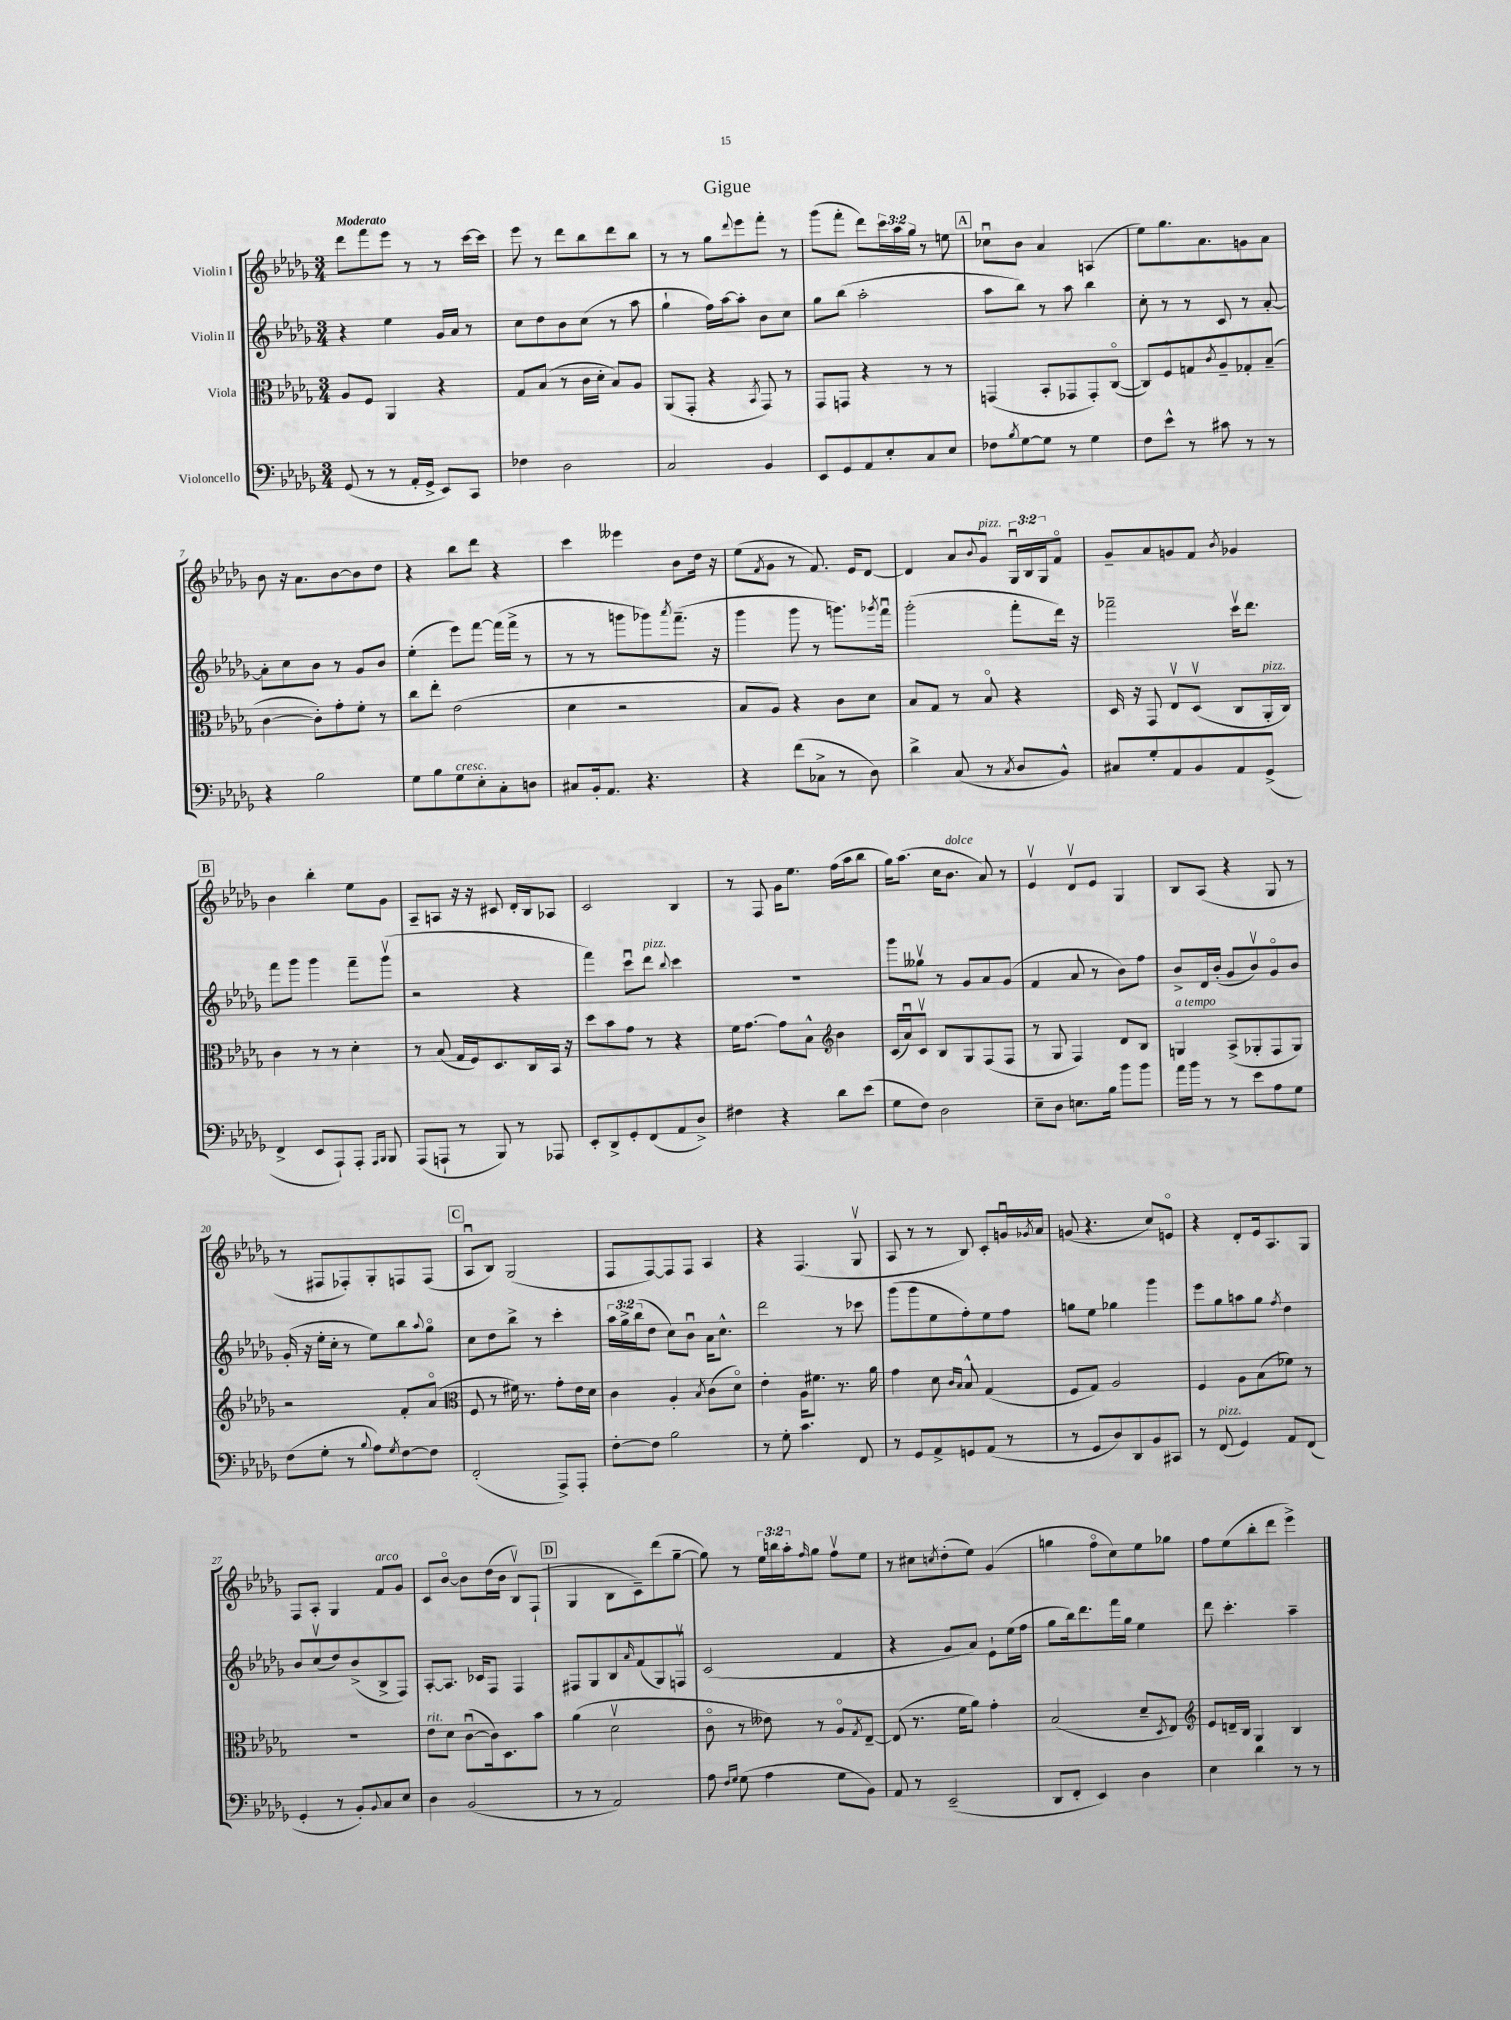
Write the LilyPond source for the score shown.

\header { title = "Gigue" }
<<
\new StaffGroup <<
\new Staff = "s0" \with { instrumentName = "Violin I" } {
    \clef treble \key des \major \numericTimeSignature \time 3/4 \override Staff.TupletNumber.text = #tuplet-number::calc-fraction-text \tempo "Moderato"
    des'''8 f'''8 ees'''8 r8 r8 c'''16~ c'''16 |
    ees'''8 r8 des'''8 bes''8 des'''8 bes''8 |
    r8 r8 ges''8 \appoggiatura { des'''8 } ees'''8 f'''8-. r8 |
    ges'''8( f'''8-. des'''8) \tuplet 3/2 { c'''16 aes''16 ges''16 } r8 e''8 |
    \mark \markup { \box "A" } ces''8\downbow bes'8 aes'4 a4( |
    ees''8) ges''8. aes'8. g'8 aes'8 |
    bes'8 r16 aes'8. bes'8~ bes'8 des''8 |
    r4 bes''8 des'''8 r4 |
    c'''4 eeses'''4 bes'8 des''16 r16 |
    ees''8( \acciaccatura { f'8 } ges'8 r8 f'8.) ees'16 des'8~ |
    des'4 aes'8 \appoggiatura { bes'8 } ges'8^\markup { \italic "pizz." } \tuplet 3/2 { ges16\downbow bes16 ges16 } f'8\flageolet |
    ges'8-- aes'8 g'8 f'8 \acciaccatura { bes'8 } ges'4 |
    \mark \markup { \box "B" } bes'4 bes''4-. ees''8 ges'8 |
    aes8-- a8 r16 r16 cis'8 des'16-. bes16 aes8 |
    c'2 bes4 |
    r8 f8 ges'16 ees''8. f''16( aes''16 bes''8 |
    ges''16) aes''8.( c''16 bes'8.^\markup { \italic "dolce" } aes'8) r8 |
    ees'4\upbow des'8\upbow ees'8 ges4 |
    bes8 aes8( r4 ges8 r8 |
    r8 fis8 fes8-.) ges8-. f8 f8( |
    \mark \markup { \box "C" } aes8\downbow bes8) ges2( |
    f8 f8~) f8 f8 aes4 |
    r4 f4.( ges8\upbow |
    aes8 r8 r8 bes8) c'8-. g'16\downbow \acciaccatura { ges'8 } aes'16 |
    g'8( r4. c''8) e'8\flageolet |
    r4 des'8-. ees'16 aes8. ges8 |
    f8 aes8-. ges4 f'8^\markup { \italic "arco" } ges'8 |
    c'8 bes'8~\flageolet bes'8 des''16( bes'16 bes8\upbow) f8-!( |
    \mark \markup { \box "D" } ges4 bes8 c'8--) des'''8( ges''8~-- |
    ges''8) r8 \tuplet 3/2 { ees''16 b''16 aes''16-. } \grace { f''16 } ges''8 f''8\upbow ees''8 |
    r8 cis''8 \acciaccatura { c''8 } des''8-.( ees''8) ges'4( |
    g''4 f''8\flageolet c''8) ees''8 ges''8 |
    f''8 ees''8( bes''8-. des'''8 ees'''4->) \bar "|." |
}
\new Staff = "s1" \with { instrumentName = "Violin II" } {
    \clef treble \key des \major \numericTimeSignature \time 3/4 \override Staff.TupletNumber.text = #tuplet-number::calc-fraction-text
    r4 ees''4 ges'16 aes'16 r8 |
    c''8 des''8 bes'8 c''8( r8 aes''8 |
    ges''4-! f''16) aes''16~ aes''8-. bes'8 c''8 |
    ges''8 bes''8( aes''2-. |
    \mark \markup { \box "A" } aes''8 bes''8) r8 aes''8 bes''4 |
    c''8-. r8 r8 c'8 r8 aes'8~-. |
    aes'8-. c''8 bes'8 r8 ges'8 bes'8 |
    ees''4-.( ees'''8) f'''8~ f'''16( f'''16-> r8 |
    r8 r8 g'''8 ges'''8) \acciaccatura { aes'''8 } f'''8.--( r16 |
    ges'''4 ges'''8 r8 g'''8.) \acciaccatura { ges'''8 } f'''16\downbow |
    ges'''2-.( f'''8-. des'''16) r16 |
    fes'''2-- c'''16\upbow des'''8. |
    \mark \markup { \box "B" } f'''8 ges'''8 ges'''4 f'''8-- ges'''8\upbow( |
    r2 r4 |
    f'''4) c'''8\downbow des'''8^\markup { \italic "pizz." } \appoggiatura { bes''8 } c'''4 |
    R2. |
    ges'''8 geses''8\upbow r8 ges'8 aes'8 ges'8( |
    f'4 aes'8 r8 bes'8) f''8 |
    bes'8-> des'16 bes'16-.( ges'8 bes'8\upbow) ges'8\flageolet bes'8 |
    ges'16-.( r16 ees''16-. c''16-. r8 ees''8) bes''8 \appoggiatura { aes''8 } ges''8\flageolet |
    \mark \markup { \box "C" } c''8 des''8 bes''8-> r8 c'''4-. |
    \tuplet 3/2 { aes''16 ges''16-> bes''16( } des''8 c''8) bes'8\downbow aes'16 c''8.-^ |
    des'''2 r8 ces'''8 |
    ges'''8( ges'''8 ees''8 f''8-.) ees''8 f''8 |
    g''8 ees''8 ges''4 ges'''4 |
    ees'''8 ges''8 a''8 ges''8 \acciaccatura { f''8 } des''4 |
    bes'8 c''8\upbow( des''8) bes'8->( bes8-> f8) |
    aes8~-. aes8. ces'16 f8 f4 |
    \mark \markup { \box "D" } fis8 ges8 bes8 \grace { aes'16 } f'8( ges8) f8\upbow |
    c'2( f'4 |
    r4 ges'8 aes'8) ees'8-! ees''16( f''16 |
    ges''8 bes''16) des'''8. f'''16 ges''16 ees''4 |
    des'''8 c'''4.-. aes''4-- \bar "|." |
}
\new Staff = "s2" \with { instrumentName = "Viola" } {
    \clef alto \key des \major \numericTimeSignature \time 3/4
    aes8 f8 aes,4 r4 |
    ges8 bes8( r8 c'16 des'16-. bes8) aes8 |
    aes,8( ges,8-. r4 \acciaccatura { bes,8 } ges,8) r8 |
    ges,8 g,8 r4 r8 r8 |
    \mark \markup { \box "A" } g,4( bes,8-. ges,8 ges,8-.) c8~\flageolet( |
    c8) f8\flageolet g8 \acciaccatura { c'8 } aes8-- ges8-. bes8--( |
    c'4~ c'8-.) ges'8-. f'8-. r8 |
    c''8 ees''8-. ees'2( |
    des'4 r2 |
    bes8 aes8) r4 c'8 des'8 |
    bes8 ges8 r8 bes8\flageolet r4 |
    des16 r16 ges,8 ees8\upbow des8\upbow( c8 aes,16-.^\markup { \italic "pizz." } c16) |
    \mark \markup { \box "B" } c'4 r8 r8 des'4-. |
    r8 bes8( ges16 f16) des8. c16 bes,16 r16 |
    des''8 bes'8 ges'8 r8 r4 |
    f'16 ges'8.~ ges'8 bes8-^ \clef treble bes'4 |
    c'16( aes'16\downbow) c'8\upbow bes8 ges8 f8( f8 |
    r8 ges8 f4) des'8 bes8 |
    g4^\markup { \italic "a tempo" } aes8->( ges8-. f8 ges8) |
    r2 f'8-. aes'8\flageolet( |
    \mark \markup { \box "C" } \clef alto f8 r8 fis'16) r8. ges'8-. ees'16 des'16 |
    c'4 aes4-. \acciaccatura { bes8 } c'8( des'8\flageolet) |
    ees'4-. aes16 fis'8. r8. aes'16 |
    ges'4 des'8 \grace { c'16 bes16 } bes8-^ ges4( |
    f8 ges8) aes2 |
    f4 aes8 bes8( fes'8) r8 |
    R2. |
    ees'8^\markup { \italic "rit." } des'8 c'8~\downbow( c'16) des8. bes'8 |
    \mark \markup { \box "D" } aes'4( des'2\upbow |
    c'8\flageolet r8 eeses'8) r8 aes8\flageolet \acciaccatura { ges8 } ees8~-- |
    ees8( r8. f'16 aes'8) ges'4-. |
    bes2( des'8-- \acciaccatura { des8 } ees8) |
    \clef treble ees'8 d'16-- bes16 ges4 bes4 \bar "|." |
}
\new Staff = "s3" \with { instrumentName = "Violoncello" } {
    \clef bass \key des \major \numericTimeSignature \time 3/4
    ges,8( r8 r8 aes,16-. ges,16-> ees,8) c,8 |
    fes4 des2 |
    c2 bes,4 |
    ees,8 ges,8 aes,8 ees8-. c8 ees8 |
    \mark \markup { \box "A" } fes8 \acciaccatura { bes8 } ges8~ ges8 r8 ges4 |
    f8 ees'8-^ r8 cis'8 r8 r8 |
    r4 bes2 |
    ges8 bes8 ges8^\markup { \italic "cresc." } ees8-. c8-. d8 |
    cis8 bes,16-. aes,8. r4. |
    r4 f'8( ces8-> r8 des8) |
    des'4-> c8( r8 \acciaccatura { c8 } des8 bes,8-^) |
    cis8 ges8-. aes,8 bes,8 aes,8 ges,8->( |
    \mark \markup { \box "B" } f,4-> ees,8 aes,,8-!) aes,,8-. \grace { aes,,16 bes,,16 } bes,,8 |
    aes,,8( a,,8-! r8 bes,,8) r8 aes,,8 |
    ees,8-. des,8-> ges,8-. f,8( aes,8 des8->) |
    fis4 r4 des'8 ees'8( |
    ges8 f8) des2 |
    ees8-- des8 e8. bes16 bes'8 bes'8 |
    aes'16 bes'16 r8 r8 ees'8 aes8 ges8 |
    f8( ges8-. r8 \appoggiatura { bes8 } aes8) \acciaccatura { ges8 } f8~ f8 |
    \mark \markup { \box "C" } f,2-.( aes,,8->) aes,,8-. |
    f8~-. f8 bes2 |
    r8 ges8-. c'4. f,8 |
    r8 ges,8 aes,8-> g,8 aes,8( r8 |
    r8 ges,8 des8) des,8 bes,8 cis,8 |
    r8 f,8^\markup { \italic "pizz." }( ges,4) aes,8 f,8( |
    ges,4-. r8 bes,8-.) \appoggiatura { bes,8 } c8 ees8 |
    des4 bes,2( |
    \mark \markup { \box "D" } r8 r8 aes,2) |
    aes8 \grace { f16 ges16 } ges8( aes4 ges8 bes,8) |
    aes,8 r8 ees,2--( |
    des,8 f,8-. ees,4) des4 |
    ees4 des'4 r8 r8 \bar "|." |
}
>>
>>
